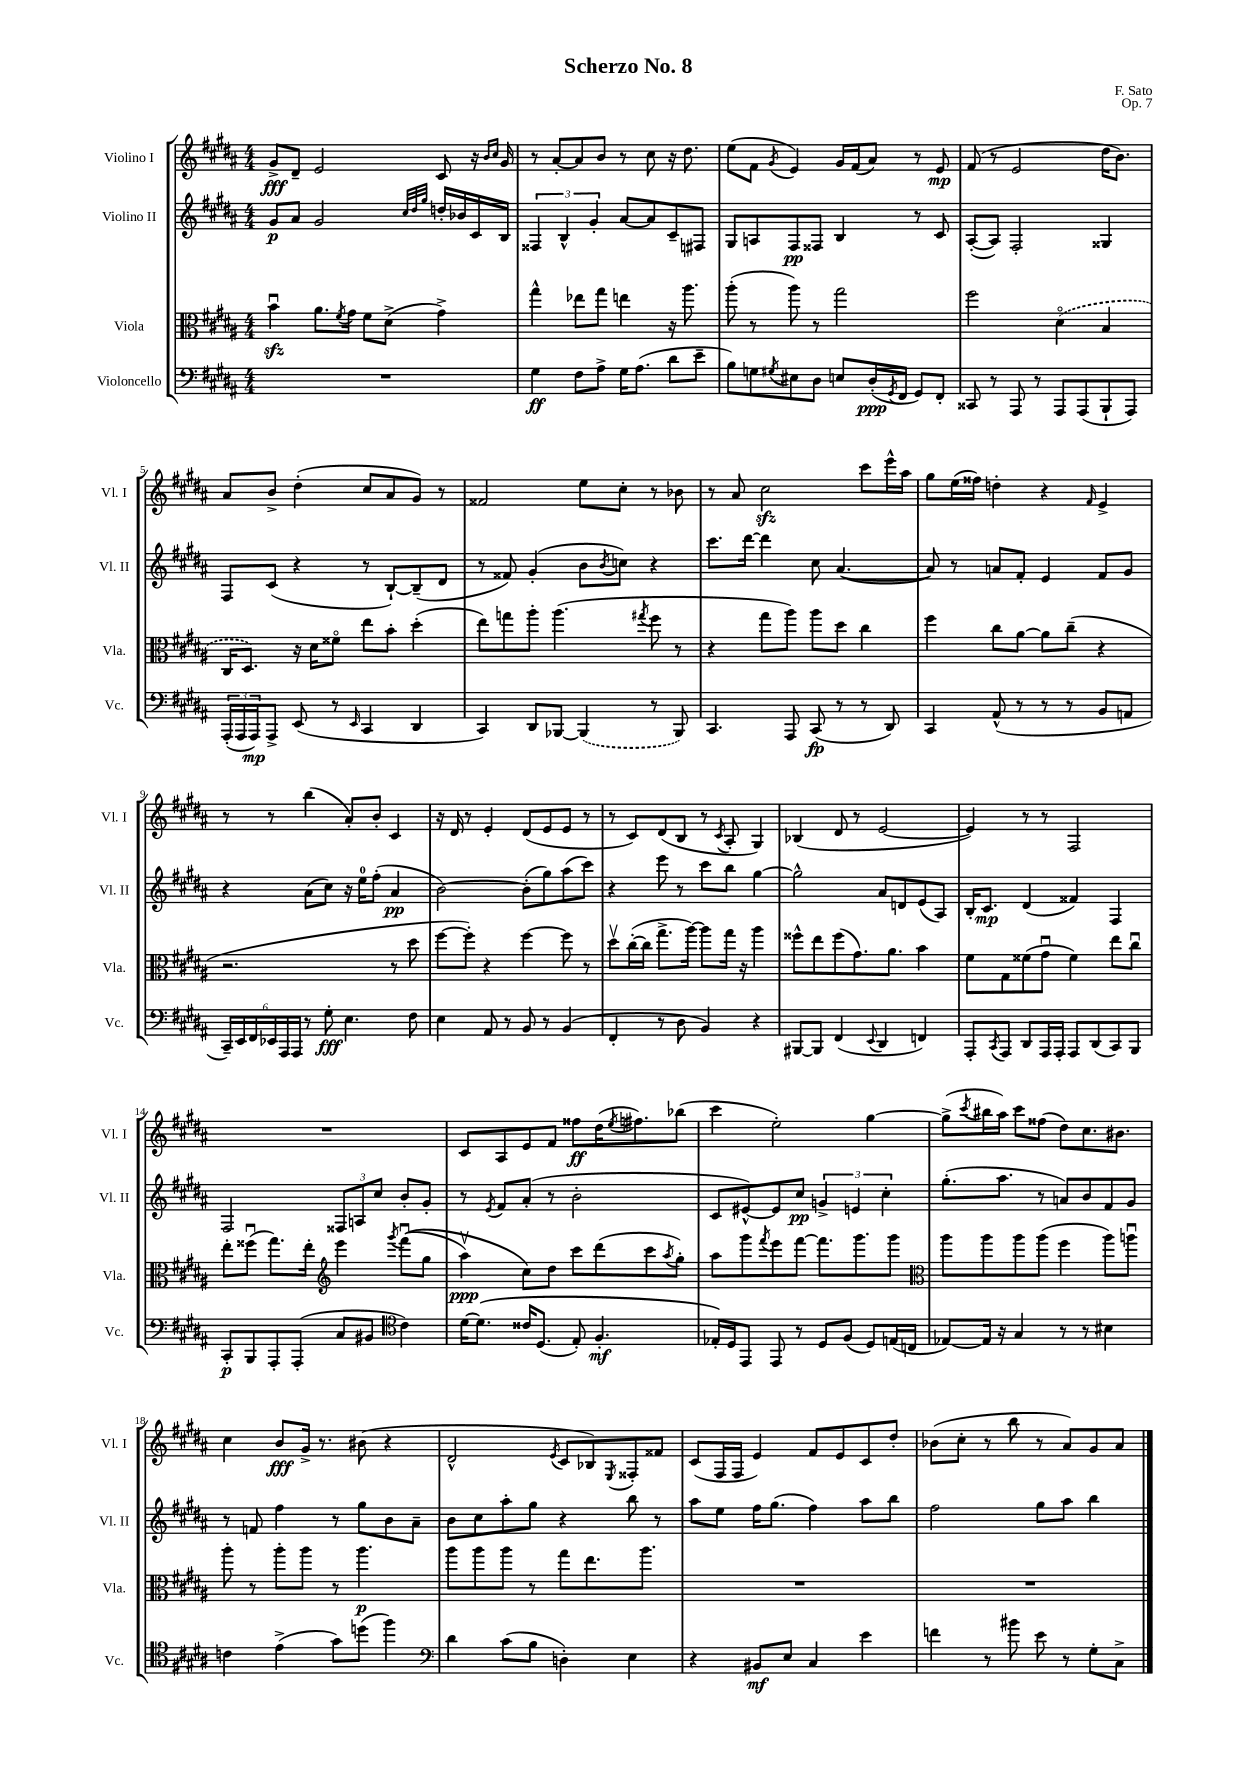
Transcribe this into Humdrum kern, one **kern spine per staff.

**kern	**dynam	**kern	**dynam	**kern	**dynam	**kern	**dynam
*part4	*part4	*part3	*part3	*part2	*part2	*part1	*part1
*staff4	*staff4	*staff3	*staff3	*staff2	*staff2	*staff1	*staff1
*I"Violoncello	*	*I"Viola	*	*I"Violino II	*	*I"Violino I	*
*I'Vc.	*	*I'Vla.	*	*I'Vl. II	*	*I'Vl. I	*
*clefF4	*	*clefC3	*	*clefG2	*	*clefG2	*
*k[f#c#g#d#a#]	*	*k[f#c#g#d#a#]	*	*k[f#c#g#d#a#]	*	*k[f#c#g#d#a#]	*
*M4/4	*	*M4/4	*	*M4/4	*	*M4/4	*
=1	=1	=1	=1	=1	=1	=1	=1
1r	.	4bzzu\	.	8g#/L	p	8g#^/L	fff
.	.	.	.	8a#/J	.	8d#~/J	.
.	.	8.a#\L	.	2g#/	.	2e/	.
.	.	8qf#/	.	.	.	.	.
.	.	16g#\Jk	.	.	.	.	.
.	.	8f#\L	.	.	.	.	.
.	.	(8d#^\J	.	.	.	.	.
.	.	.	.	32qqcc#/LLL	.	.	.
.	.	.	.	32qqdd#/	.	.	.
.	.	.	.	32qqgg#/JJJ	.	.	.
.	.	4g#^\)	.	16ddn'/LL	.	8c#/	.
.	.	.	.	16b-X/	.	.	.
.	.	.	.	16c#/	.	16r	.
.	.	.	.	.	.	16qqb/LL	.
.	.	.	.	.	.	16qqcc#/JJ	.
.	.	.	.	16B/JJ	.	16g#/	.
=2	=2	=2	=2	=2	=2	=2	=2
4G#\	ff	4gg#^^\	.	6F##X/	.	8r	.
.	.	.	.	.	.	[8a#'/L	.
.	.	.	.	6B^^/	.	.	.
8F#\L	.	8ee-X\L	.	.	.	8a#/]	.
.	.	.	.	6g#'/	.	.	.
8A#^\J	.	8gg#\J	.	.	.	8b/J	.
16G#\KL	.	4een\	.	[8a#/L	.	8r	.
(8.A#\J	.	.	.	.	.	.	.
.	.	.	.	8a#/]	.	8cc#\	.
8d#\L	.	16r	.	8c#~/	.	16r	.
.	.	8.aa#\	.	.	.	8.dd#\	.
8e~\J	.	.	.	8F#X/J	.	.	.
=3	=3	=3	=3	=3	=3	=3	=3
8B\L)	.	(8aa#'\	.	8G#/L	.	(8ee\L	.
8Gn\	.	8r	.	8An/	.	8f#\J	.
8qG#X/	.	.	.	.	.	8qg#/	.
8E#X\	.	8aa#\)	.	8F#/	pp	4e/)	.
8D#\J	.	8r	.	8F##X/J	.	.	.
8En/L	.	2gg#\	.	4B/	.	16g#/LL	.
.	.	.	.	.	.	(16f#/J	.
(16D#'/L	ppp	.	.	.	.	8a#/J)	.
8qGG#/	.	.	.	.	.	.	.
16FF#/JJ	.	.	.	.	.	.	.
8GG#/L)	.	.	.	8r	.	8r	.
8FF#'/J	.	.	.	8c#/	.	8e/	mp
=4	=4	=4	=4	=4	=4	=4	=4
8CC##X/	.	2ff#\	.	([8A#'/L	.	(8f#/	.
8r	.	.	.	8A#/J])	.	8r	.
8AAA#/	.	.	.	2F#'/	.	2e/	.
8r	.	.	.	.	.	.	.
8AAA#/L	.	(4d#\	.	.	.	.	.
(8AAA#/	.	.	.	.	.	.	.
8BBB`/	.	4B/	.	4G##X/	.	16dd#\KL	.
.	.	.	.	.	.	8.b\J)	.
8AAA#/J)	.	.	.	.	.	.	.
!!LO:LB:g=z
=5	=5	=5	=5	=5	=5	=5	=5
(24AAA#'/LL	.	16C#/KL	.	8F#/L	.	8a#/L	.
24AAA#/	.	.	.	.	.	.	.
.	.	8.D#/J)	.	.	.	.	.
24AAA#/J)	mp	.	.	.	.	.	.
8AAA#^/J	.	.	.	(8c#/J	.	8b^/J	.
(8EE/	.	16r	.	4r	.	(4dd#'\	.
.	.	16d#\KL	.	.	.	.	.
8r	.	8f##X\J	.	.	.	.	.
16qqEE/	.	.	.	.	.	.	.
4CC#/	.	8ee\L	.	8r	.	8cc#/L	.
.	.	8b'\J	.	[8B`/L)	.	8a#/	.
4DD#/	.	(4dd#'\	.	(8B~/]	.	8g#/J)	.
.	.	.	.	8d#/J	.	8r	.
=6	=6	=6	=6	=6	=6	=6	=6
4CC#/)	.	8ee\L)	.	8r	.	2f##X/	.
.	.	8ggn\	.	8f##X/)	.	.	.
8DD#/L	.	8aa#'\J	.	(4g#'/	.	.	.
[8BBB-X/J	.	(4.aa#\	.	.	.	.	.
(4BBB-/]	.	.	.	8b\L	.	8ee\L	.
.	.	.	.	8qb/	.	.	.
.	.	.	.	8ccn\J)	.	8cc#'\J	.
.	.	8qgg#X/	.	.	.	.	.
8r	.	8ff#\	.	4r	.	8r	.
8BBB-/)	.	8r	.	.	.	8b-X\	.
=7	=7	=7	=7	=7	=7	=7	=7
4.CC#/	.	4r	.	8.ccc#\L	.	8r	.
.	.	.	.	.	.	8a#/	.
.	.	.	.	[16ddd#\Jk	.	.	.
.	.	8gg#\L	.	4ddd#\]	.	2cc#zz\	.
8AAA#/	.	8aa#\J)	.	.	.	.	.
(8CC#/	fp	8aa#\L	.	8cc#\	.	.	.
8r	.	8dd#\J	.	([4.a#/	.	.	.
8r	.	4cc#\	.	.	.	8ccc#\L	.
8DD#/)	.	.	.	.	.	16eee^^\L	.
.	.	.	.	.	.	16aa#\JJ	.
=8	=8	=8	=8	=8	=8	=8	=8
4CC#/	.	4ff#\	.	8a#/])	.	8gg#\L	.
.	.	.	.	8r	.	(16ee\L	.
.	.	.	.	.	.	16ff##X\JJ)	.
(8AA#^^/	.	8cc#\L	.	8an/L	.	4ddn'\	.
8r	.	[8a#\J	.	8f#'/J	.	.	.
8r	.	8a#\L]	.	4e/	.	4r	.
8r	.	(8cc#~\J	.	.	.	.	.
.	.	.	.	.	.	16qqf#/	.
8BB/L	.	4r	.	8f#/L	.	4e^/	.
8AAn/J	.	.	.	8g#/J	.	.	.
!!LO:LB:g=z
=9	=9	=9	=9	=9	=9	=9	=9
24CC#~/LL)	.	2.r	.	4r	.	8r	.
24EE/	.	.	.	.	.	.	.
24FF#/	.	.	.	.	.	.	.
24EE-X/	.	.	.	.	.	8r	.
24AAA#/	.	.	.	.	.	.	.
24AAA#/JJ	.	.	.	.	.	.	.
8r	.	.	.	(8a#\L	.	(4bb\	.
8G#'\	fff	.	.	8cc#\J)	.	.	.
4.E\	.	.	.	16r	.	8a#'/L)	.
.	.	.	.	16ee\KL	.	.	.
.	.	.	.	(8ff#'\J	.	8b'/J	.
.	.	8r	.	4a#/	pp	4c#/	.
8F#\	.	8dd#\	.	.	.	.	.
=10	=10	=10	=10	=10	=10	=10	=10
4E\	.	[8ff#\L	.	[2b\)	.	16r	.
.	.	.	.	.	.	16d#/	.
.	.	8ff#'\J])	.	.	.	8r	.
8AA#/	.	4r	.	.	.	4e'/	.
8r	.	.	.	.	.	.	.
8BB/	.	[4ff#\	.	(8b'\L]	.	(8d#/L	.
8r	.	.	.	8gg#\)	.	8e/	.
(4BB/	.	8ff#\]	.	(8aa#\	.	8e/J	.
.	.	8r	.	8ccc#\J)	.	8r	.
=11	=11	=11	=11	=11	=11	=11	=11
4FF#'/	.	8dd#v\L	.	4r	.	8r	.
.	.	([16cc#'\L	.	.	.	8c#/L)	.
.	.	16cc#\JJ]	.	.	.	.	.
8r	.	8.gg#^\L	.	8eee\	.	(8d#/	.
8D#\	.	.	.	8r	.	8B/J	.
.	.	[16aa#\Jk)	.	.	.	.	.
4BB/)	.	8aa#\L]	.	8ccc#\L	.	8r	.
.	.	.	.	.	.	8qc#/	.
.	.	16gg#\Jk	.	8bb\J	.	8A#'/	.
.	.	16r	.	.	.	.	.
4r	.	4aa#\	.	[4gg#\	.	4G#/)	.
=12	=12	=12	=12	=12	=12	=12	=12
[8BBB#X/L	.	8ff##X^^\L	.	2gg#^^\]	.	(4B-X/	.
8BBB#/J]	.	8ee\	.	.	.	.	.
(4FF#/	.	(8ff##\	.	.	.	8d#/	.
.	.	8.g#\)	.	.	.	8r	.
8qqEE/	.	.	.	.	.	.	.
4DD#/	.	.	.	8a#/L	.	[2e/	.
.	.	8.a#\J	.	.	.	.	.
.	.	.	.	8dn/	.	.	.
4FFn/)	.	4b\	.	(8e/	.	.	.
.	.	.	.	8A#/J)	.	.	.
=13	=13	=13	=13	=13	=13	=13	=13
8AAA#'/L	.	8f#\L	.	16B'/KL	.	4e/])	.
.	.	.	.	8.c#/J	mp	.	.
8qCC#/	.	.	.	.	.	.	.
8AAA#/J	.	8G#\	.	.	.	.	.
8DD#/L	.	(8f##X\	.	(4d#/	.	8r	.
16AAA#/L	.	8g#u\J	.	.	.	8r	.
16AAA#'/JJ	.	.	.	.	.	.	.
8AAA#/L	.	4f##\)	.	4f##X/)	.	2F#/	.
(8DD#/	.	.	.	.	.	.	.
8CC#/)	.	8ee\L	.	4F#/	.	.	.
8BBB/J	.	8cc#u\J	.	.	.	.	.
!!LO:LB:g=z
=14	=14	=14	=14	=14	=14	=14	=14
8CC#'/L	p	8ee'\L	.	2F#/	.	1r	.
8BBB/	.	(8ff##Xu\J	.	.	.	.	.
8AAA#'/	.	8.gg#\L)	.	.	.	.	.
(8AAA#'/J	.	.	.	.	.	.	.
.	.	16ee'\Jk	.	.	.	.	.
*	*	*clefG2	*	*	*	*	*
8C#/L	.	4eee\	.	12F##X/L	.	.	.
.	.	.	.	12An/	.	.	.
8BB#X/J	.	.	.	.	.	.	.
.	.	.	.	12cc#/J	.	.	.
*clefC4	*	*	*	*	*	*	*
.	.	8qggg#/	.	.	.	.	.
4c#\)	.	((8fff#u\L	.	8b'/L	.	.	.
.	.	8gg#\J	.	8g#'/J	.	.	.
=15	=15	=15	=15	=15	=15	=15	=15
[16d#\KL	.	4aa#v\)	ppp	8r	.	8c#/L	.
(8.d#\J]	.	.	.	.	.	.	.
.	.	.	.	8qe/	.	.	.
.	.	.	.	8f#/L	.	8A#/	.
16c##X/KL	.	8cc#\L)	.	(8a#'/J	.	8e/	.
(8.D#/J	.	.	.	.	.	.	.
.	.	8dd#\J	.	8r	.	8f#/J	.
8E'/)	.	8ccc#\L	.	2b'\	.	8ff##X\L	ff
4.F#'/	mf	(8ddd#\	.	.	.	(16dd#\K	.
.	.	.	.	.	.	8qee/	.
.	.	.	.	.	.	8.ff#X\)	.
.	.	8ccc#\	.	.	.	.	.
.	.	8qaa#/	.	.	.	.	.
.	.	8gg#'\J)	.	.	.	(8bb-X\J	.
=16	=16	=16	=16	=16	=16	=16	=16
16E-X'/LL)	.	8aa#\L	.	8c#/L	.	4ccc#\	.
16D#/J	.	.	.	.	.	.	.
8EE/J	.	8ggg#\	.	[8e#X^^/)	.	.	.
.	.	8qfff#/	.	.	.	.	.
8EE/	.	8eee\	.	8e#/]	.	2ee'\)	.
8r	.	[8fff#\J	.	8cc#/J	pp	.	.
8D#/L	.	8.fff#\L]	.	6gn^/	.	.	.
(8F#/J	.	.	.	.	.	.	.
.	.	.	.	6en/	.	.	.
.	.	8.ggg#\	.	.	.	.	.
8D#/L)	.	.	.	.	.	[4gg#\	.
.	.	.	.	6cc#'\	.	.	.
(16En/L	.	8ggg#\J	.	.	.	.	.
16Cn/JJ	.	.	.	.	.	.	.
=17	=17	=17	=17	=17	=17	=17	=17
*	*	*clefC3	*	*	*	*	*
[8E-X/L)	.	8aa#\L	.	(8.gg#'\L	.	(8gg#^\L]	.
.	.	.	.	.	.	8qccc#/	.
16E-/Jk]	.	8aa#\	.	.	.	16bb#X\L	.
16r	.	.	.	8.aa#\J	.	16aa#\JJ)	.
4G#/	.	8aa#\	.	.	.	8ccc#\L	.
.	.	(8aa#\J	.	8r	.	(8ff##X\J	.
8r	.	4ff#\	.	8an/L)	.	8dd#\L)	.
8r	.	.	.	8b/	.	8.cc#\	.
4B#X\	.	8aa#\L)	.	8f#/	.	.	.
.	.	.	.	.	.	8.b#X\J	.
.	.	8aanu\J	.	8g#/J	.	.	.
!!LO:LB:g=z
=18	=18	=18	=18	=18	=18	=18	=18
4cn\	.	8aa#'\	.	8r	.	4cc#\	.
.	.	8r	.	8fn/	.	.	.
(4e^\	.	8aa#'\L	.	4ff#\	.	8b/L	fff
.	.	8aa#\J	.	.	.	16g#^/Jk	.
.	.	.	.	.	.	8.r	.
8g#\L)	.	8r	.	8r	.	.	.
(8ddn\J	.	4.aa#\	p	8gg#\L	.	(8b#X\	.
4ff#\)	.	.	.	8b\	.	4r	.
.	.	.	.	8a#~\J	.	.	.
=19	=19	=19	=19	=19	=19	=19	=19
*clefF4	*	*	*	*	*	*	*
4d#\	.	8aa#\L	.	8b\L	.	2d#^^/	.
.	.	8aa#\	.	8cc#\	.	.	.
(8c#\L	.	8aa#\J	.	8aa#'\	.	.	.
8B\J	.	8r	.	8gg#\J	.	.	.
.	.	.	.	.	.	8qe/	.
4Dn'\)	.	8gg#\L	.	4r	.	8c#/L	.
.	.	8.ee\	.	.	.	8B-X/)	.
.	.	.	.	.	.	8qE/	.
4E\	.	.	.	8bb\	.	8F##X'/	.
.	.	8.aa#\J	.	.	.	.	.
.	.	.	.	8r	.	8f##X/J	.
=20	=20	=20	=20	=20	=20	=20	=20
4r	.	1r	.	8aa#\L	.	(8c#/L	.
.	.	.	.	8ee\J	.	16F#/L	.
.	.	.	.	.	.	16F#/JJ	.
8BB#X/L	mf	.	.	16ff#\KL	.	4e/)	.
.	.	.	.	(8.gg#\J	.	.	.
8E/J	.	.	.	.	.	.	.
4C#/	.	.	.	4ff#\)	.	8f#/L	.
.	.	.	.	.	.	8e/	.
4e\	.	.	.	8aa#\L	.	8c#/	.
.	.	.	.	8bb\J	.	8dd#'/J	.
=21	=21	=21	=21	=21	=21	=21	=21
4fn\	.	1r	.	2ff#\	.	(8b-X\L	.
.	.	.	.	.	.	8cc#'\J	.
8r	.	.	.	.	.	8r	.
8b#X\	.	.	.	.	.	8bb\	.
8e\	.	.	.	8gg#\L	.	8r	.
8r	.	.	.	8aa#\J	.	8a#/L)	.
8G#'\L	.	.	.	4bb\	.	8g#/	.
8C#^\J	.	.	.	.	.	8a#/J	.
==	==	==	==	==	==	==	==
*-	*-	*-	*-	*-	*-	*-	*-
